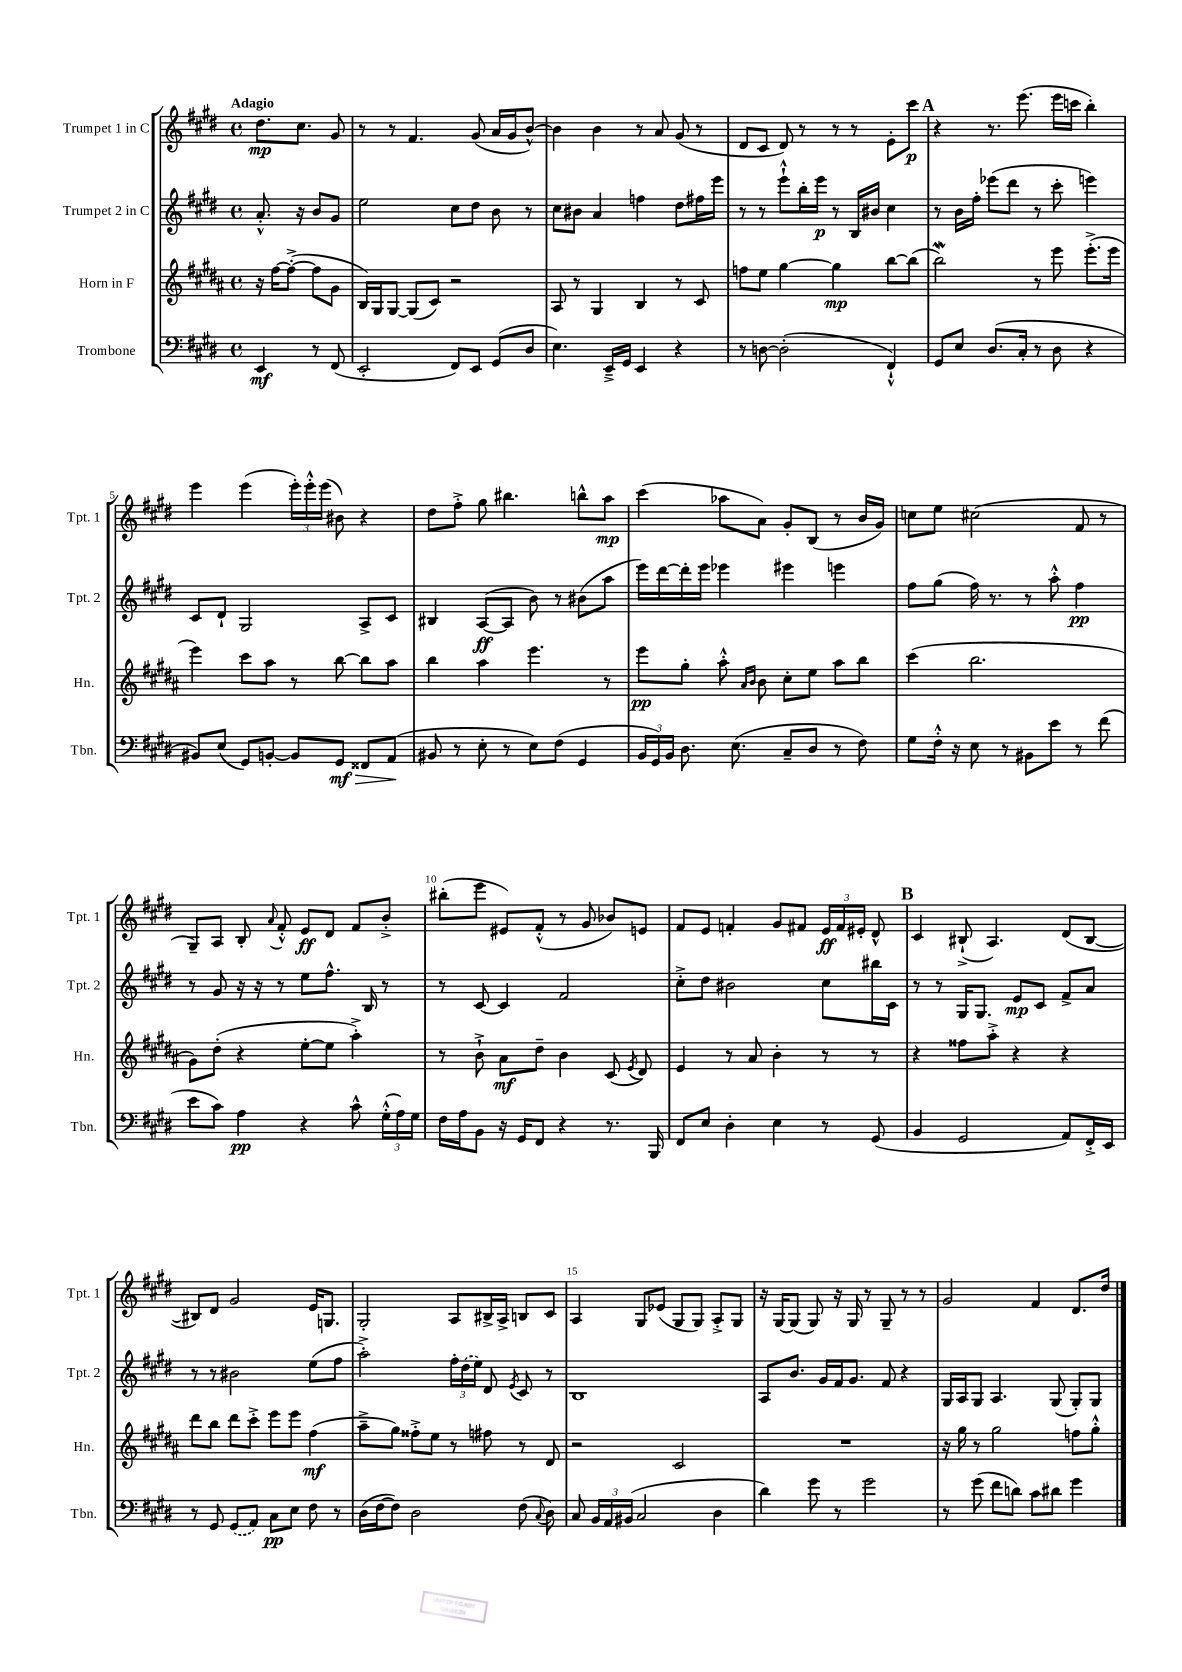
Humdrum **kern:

**kern	**dynam	**kern	**dynam	**kern	**dynam	**kern	**dynam
*part4	*part4	*part3	*part3	*part2	*part2	*part1	*part1
*staff4	*staff4	*staff3	*staff3	*staff2	*staff2	*staff1	*staff1
*I"Trombone	*	*I"Horn in F	*	*I"Trumpet 2 in C	*	*I"Trumpet 1 in C	*
*I'Tbn.	*	*I'Hn.	*	*I'Tpt. 2	*	*I'Tpt. 1	*
*clefF4	*	*clefG2	*	*clefG2	*	*clefG2	*
*k[f#c#g#d#]	*	*k[f#c#g#d#a#]	*	*k[f#c#g#d#]	*	*k[f#c#g#d#]	*
*M4/4	*	*M4/4	*	*M4/4	*	*M4/4	*
*met(c)	*	*met(c)	*	*met(c)	*	*met(c)	*
=	=	=	=	=	=	=	=
!	!	!	!	!	!	!LO:TX:a:B:t=Adagio	!
4EE/	mf	16r	.	8.a'^^/	.	8.dd#\L	mp
.	.	[16ff#\KL	.	.	.	.	.
.	.	(8ff#'^\J_	.	.	.	.	.
.	.	.	.	16r	.	8.cc#\J	.
8r	.	8ff#\L]	.	8b/L	.	.	.
(8FF#/	.	8g#\J	.	8g#/J	.	8g#/	.
=1	=1	=1	=1	=1	=1	=1	=1
2EE'/	.	16B/LL)	.	2ee\	.	8r	.
.	.	16G#/J	.	.	.	.	.
.	.	[8G#/J	.	.	.	8r	.
.	.	(8G#/L]	.	.	.	4.f#/	.
.	.	8c#/J)	.	.	.	.	.
8FF#/L)	.	2r	.	8cc#\L	.	.	.
8EE/J	.	.	.	8dd#\J	.	(8g#/	.
(8GG#/L	.	.	.	8b\	.	16a/LL	.
.	.	.	.	.	.	16g#/J	.
8D#/J	.	.	.	8r	.	[8b^^/J)	.
=2	=2	=2	=2	=2	=2	=2	=2
4.E\)	.	8A#/	.	8cc#\L	.	4b\]	.
.	.	8r	.	8b#X\J	.	.	.
.	.	4G#/	.	4a/	.	4b\	.
16EE~^/LL	.	.	.	.	.	.	.
16GG#/JJ	.	.	.	.	.	.	.
4EE/	.	4B/	.	4ffn\	.	8r	.
.	.	.	.	.	.	8a/	.
4r	.	8r	.	8dd#\L	.	(8g#/	.
.	.	8c#/	.	16ff#X\L	.	8r	.
.	.	.	.	16eee\JJ	.	.	.
=3	=3	=3	=3	=3	=3	=3	=3
8r	.	8ffn\L	.	8r	.	8d#/L	.
[8Dn\	.	8ee\J	.	8r	.	8c#/J	.
(2D'\]	.	[4gg#\	.	8eee`^^\L	.	8d#/)	.
.	.	.	.	16bb'\L	.	8r	.
.	.	.	.	16eee\JJ	p	.	.
.	.	4gg#\]	mp	8r	.	8r	.
.	.	.	.	16B/LL	.	8r	.
.	.	.	.	16b#X/JJ	.	.	.
4FF#`^^/)	.	[8bb\L	.	4cc#\	.	8e'\L	.
.	.	(8bb\J]	.	.	.	8ccc#\J	p
!!LO:REH:place=s1:t=A
=4	=4	=4	=4	=4	=4	=4	=4
8GG#/L	.	2bbw\)	.	8r	.	4r	.
8E/J	.	.	.	16b\LL	.	.	.
.	.	.	.	16ff#'\JJ	.	.	.
(8.D#/L	.	.	.	(8eee-X\L	.	8.r	.
.	.	.	.	8ddd#\J	.	.	.
16C#'/Jk	.	.	.	.	.	(8.eee\	.
8r	.	8r	.	8r	.	.	.
8D#\	.	8eee\	.	8ccc#'\	.	16eee\LL	.
.	.	.	.	.	.	16cccn\JJ	.
4r	.	(8.eee'^\L	.	4eeen\)	.	4bb'\)	.
.	.	16eee\Jk	.	.	.	.	.
!!LO:LB:g=z
=5	=5	=5	=5	=5	=5	=5	=5
8BB#X/L)	.	4eee\)	.	8c#/L	.	4eee\	.
(8E/J	.	.	.	8d#`/J	.	.	.
8GG#/L)	.	8ccc#\L	.	2G#/	.	(4eee\	.
[8BBn'/J	.	8aa#\J	.	.	.	.	.
8BB/L]	.	8r	.	.	.	24eee'\LL)	.
.	.	.	.	.	.	24eee'^^\	.
.	.	.	.	.	.	(24eee\JJ	.
!	!LO:HP:b	!	!	!	!	!	!
8GG#/J	> mf	[8bb\	.	.	.	8b#X\)	.
8FF##X/L	.	8bb\L]	.	8A^/L	.	4r	.
(8AA/J	.	8aa#\J	.	8c#/J	.	.	.
.	]	.	.	.	.	.	.
=6	=6	=6	=6	=6	=6	=6	=6
8BB#X/	.	4bb\	.	4B#X/	.	8dd#\L	.
8r	.	.	.	.	.	8ff#'^\J	.
8E'\	.	4aa#\	.	([8A/L	ff	8gg#\	.
8r	.	.	.	8A/J]	.	4.bb#X\	.
8E\L)	.	4.eee\	.	8b\)	.	.	.
(8F#\J	.	.	.	8r	.	.	.
4GG#/	.	.	.	(8b#X\L	.	8bbn^^\L	.
.	.	8r	.	8aa\J	.	8aa\J	mp
=7	=7	=7	=7	=7	=7	=7	=7
24BB/LL	.	8eee\L	pp	16eee\LL)	.	(4ccc#\	.
24GG#/)	.	.	.	.	.	.	.
.	.	.	.	[16ddd#\	.	.	.
24BB/JJ	.	.	.	.	.	.	.
8.D#\	.	8gg#'\J	.	16ddd#'\]	.	.	.
.	.	.	.	16eee\JJ	.	.	.
.	.	8aa#'^^\	.	4eee-X\	.	8aa-X\L	.
(8.E\	.	.	.	.	.	.	.
.	.	16qqa#/LL	.	.	.	.	.
.	.	16qqb/JJ	.	.	.	.	.
.	.	8b\	.	.	.	8a\J)	.
8C#~/L	.	8cc#'\L	.	4eee#X\	.	8g#'/L	.
8D#/J	.	8ee\J	.	.	.	(8B/J	.
8r	.	8aa#\L	.	4eeen\	.	8r	.
8F#\)	.	8bb\J	.	.	.	16b/LL	.
.	.	.	.	.	.	16g#/JJ)	.
=8	=8	=8	=8	=8	=8	=8	=8
8G#\L	.	(4ccc#\	.	8ff#\L	.	8ccn\L	.
16F#'^^\Jk	.	.	.	(8gg#\J	.	8ee\J	.
16r	.	.	.	.	.	.	.
8E\	.	2.bb\	.	16ff#\)	.	(2cc#X\	.
.	.	.	.	8.r	.	.	.
8r	.	.	.	.	.	.	.
8BB#X\L	.	.	.	8r	.	.	.
8e\J	.	.	.	8aa'^^\	.	.	.
8r	.	.	.	4ff#\	pp	8f#/	.
(8f#\	.	.	.	.	.	8r	.
!!LO:LB:g=z
=9	=9	=9	=9	=9	=9	=9	=9
8e\L	.	8g#\L)	.	8r	.	8G#~/L)	.
8c#\J)	.	(8dd#'\J	.	8g#/	.	8A/J	.
4A\	pp	4r	.	16r	.	8B'/	.
.	.	.	.	16r	.	.	.
.	.	.	.	.	.	8qqa/	.
.	.	.	.	8r	.	8f#'^^/	.
4r	.	[8ee'\L	.	8ee\L	.	8e/L	ff
.	.	8ee\J]	.	8.ff#^^\J	.	8d#/J	.
8c#^^\	.	4aa#'^\)	.	.	.	8f#/L	.
.	.	.	.	16B/	.	.	.
(24G#'^^\LL	.	.	.	8r	.	8b'^/J	.
24A\)	.	.	.	.	.	.	.
24G#\JJ	.	.	.	.	.	.	.
=10	=10	=10	=10	=10	=10	=10	=10
16F#\LL	.	8r	.	8r	.	(8bb#X'\L	.
16A\J	.	.	.	.	.	.	.
8BB\J	.	8b`^\	.	[8c#/	.	8eee\J	.
16r	.	8a#\L	mf	4c#/]	.	8e#X/L)	.
16GG#/KL	.	.	.	.	.	.	.
8FF#/J	.	8dd#~\J	.	.	.	(8f#'^^/J	.
4r	.	4b\	.	2f#/	.	8r	.
.	.	.	.	.	.	8g#/	.
8.r	.	(8c#/	.	.	.	8b-X/L)	.
.	.	8qe/	.	.	.	.	.
.	.	8d#/)	.	.	.	8en/J	.
16BBB/	.	.	.	.	.	.	.
=11	=11	=11	=11	=11	=11	=11	=11
8FF#/L	.	4e/	.	8cc#'^\L	.	8f#/L	.
8E/J	.	.	.	8dd#\J	.	8e/J	.
4D#'\	.	8r	.	2b#X\	.	4fn'/	.
.	.	8a#/	.	.	.	.	.
4E\	.	4b'\	.	.	.	8g#/L	.
.	.	.	.	.	.	8f#X/J	.
8r	.	8r	.	8cc#\L	.	24e/LL	ff
.	.	.	.	.	.	24f#/	.
.	.	.	.	.	.	24e#X'/JJ	.
(8GG#/	.	8r	.	16bb#X\L	.	8d#^^/	.
.	.	.	.	16c#\JJ	.	.	.
!!LO:REH:place=s1:t=B
=12	=12	=12	=12	=12	=12	=12	=12
4BB/	.	4r	.	8r	.	4c#/	.
.	.	.	.	8r	.	.	.
2GG#/	.	8ff##X\L	.	16G#/KL	.	(8B#X`^/	.
.	.	.	.	8.G#/J	.	.	.
.	.	8aa#'^\J	.	.	.	4.A/)	.
.	.	4r	.	8e/L	mp	.	.
.	.	.	.	8c#/J	.	.	.
8AA/L)	.	4r	.	8f#^/L	.	(8d#/L	.
16FF#'^/L	.	.	.	8a/J	.	[8B#/J	.
16EE/JJ	.	.	.	.	.	.	.
!!LO:LB:g=z
=13	=13	=13	=13	=13	=13	=13	=13
8r	.	8ddd#\L	.	8r	.	8B#X/L])	.
8GG#/	.	8bb\J	.	8r	.	8d#/J	.
(8GG#/L	.	8ddd#\L	.	2b#X\	.	2g#/	.
8AA/J)	.	8ccc#'^\J	.	.	.	.	.
8C#\L	pp	8eee\L	.	.	.	.	.
8E\J	.	8eee\J	.	.	.	.	.
8F#\	.	(4ff#\	mf	(8ee\L	.	16e/KL	.
.	.	.	.	.	.	8.Gn/J	.
8r	.	.	.	8ff#\J	.	.	.
=14	=14	=14	=14	=14	=14	=14	=14
(16D#\LL	.	8aa#~^\L	.	2aa'^\)	.	2G#'/	.
[16F#\J	.	.	.	.	.	.	.
8F#\J])	.	8gg#\J)	.	.	.	.	.
2D#\	.	8ff##X'^\L	.	.	.	.	.
.	.	8ee\J	.	.	.	.	.
.	.	8r	.	24ff#'\LL	.	8A/L	.
.	.	.	.	(24dd#\	.	.	.
.	.	.	.	24ee\JJ)	.	.	.
.	.	8ff#X\	.	8d#/	.	16B#X^/L	.
.	.	.	.	.	.	16A^/JJ	.
.	.	.	.	8qe/	.	.	.
(8F#\	.	8r	.	8c#/	.	8Bn/L	.
8qqC#/	.	.	.	.	.	.	.
8D#\)	.	8d#/	.	8r	.	8c#/J	.
=15	=15	=15	=15	=15	=15	=15	=15
8C#/	.	2r	.	1B	.	4A/	.
24BB/LL	.	.	.	.	.	.	.
24AA/	.	.	.	.	.	.	.
(24BB#X/JJ	.	.	.	.	.	.	.
2C#/	.	.	.	.	.	8G#/L	.
.	.	.	.	.	.	(8e-X/J	.
.	.	2c#/	.	.	.	8G#/L	.
.	.	.	.	.	.	8G#/J)	.
4D#\	.	.	.	.	.	8A'^/L	.
.	.	.	.	.	.	8G#/J	.
=16	=16	=16	=16	=16	=16	=16	=16
4d#\)	.	1r	.	8A/L	.	16r	.
.	.	.	.	.	.	[16G#/KL	.
.	.	.	.	8.b/J	.	(8G#/J]	.
8g#\	.	.	.	.	.	8G#/)	.
.	.	.	.	16g#/LL	.	.	.
8r	.	.	.	16f#/J	.	16r	.
.	.	.	.	8.g#/J	.	16G#/	.
2g#\	.	.	.	.	.	8r	.
.	.	.	.	8f#/	.	8G#~/	.
.	.	.	.	4r	.	8r	.
.	.	.	.	.	.	8r	.
=17	=17	=17	=17	=17	=17	=17	=17
8r	.	16r	.	16G#/LL	.	2g#/	.
.	.	16gg#\	.	16A/J	.	.	.
(8g#\	.	8r	.	8G#/J	.	.	.
8f#\L	.	2gg#\	.	4.A/	.	.	.
8dn\J)	.	.	.	.	.	.	.
8c#\L	.	.	.	.	.	4f#/	.
8d#X\J	.	.	.	(8G#/	.	.	.
4g#\	.	8ffn\L	.	8G#'/L)	.	8.d#/L	.
.	.	8gg#'^^\J	.	8G#/J	.	.	.
.	.	.	.	.	.	16dd#/Jk	.
==	==	==	==	==	==	==	==
*-	*-	*-	*-	*-	*-	*-	*-
